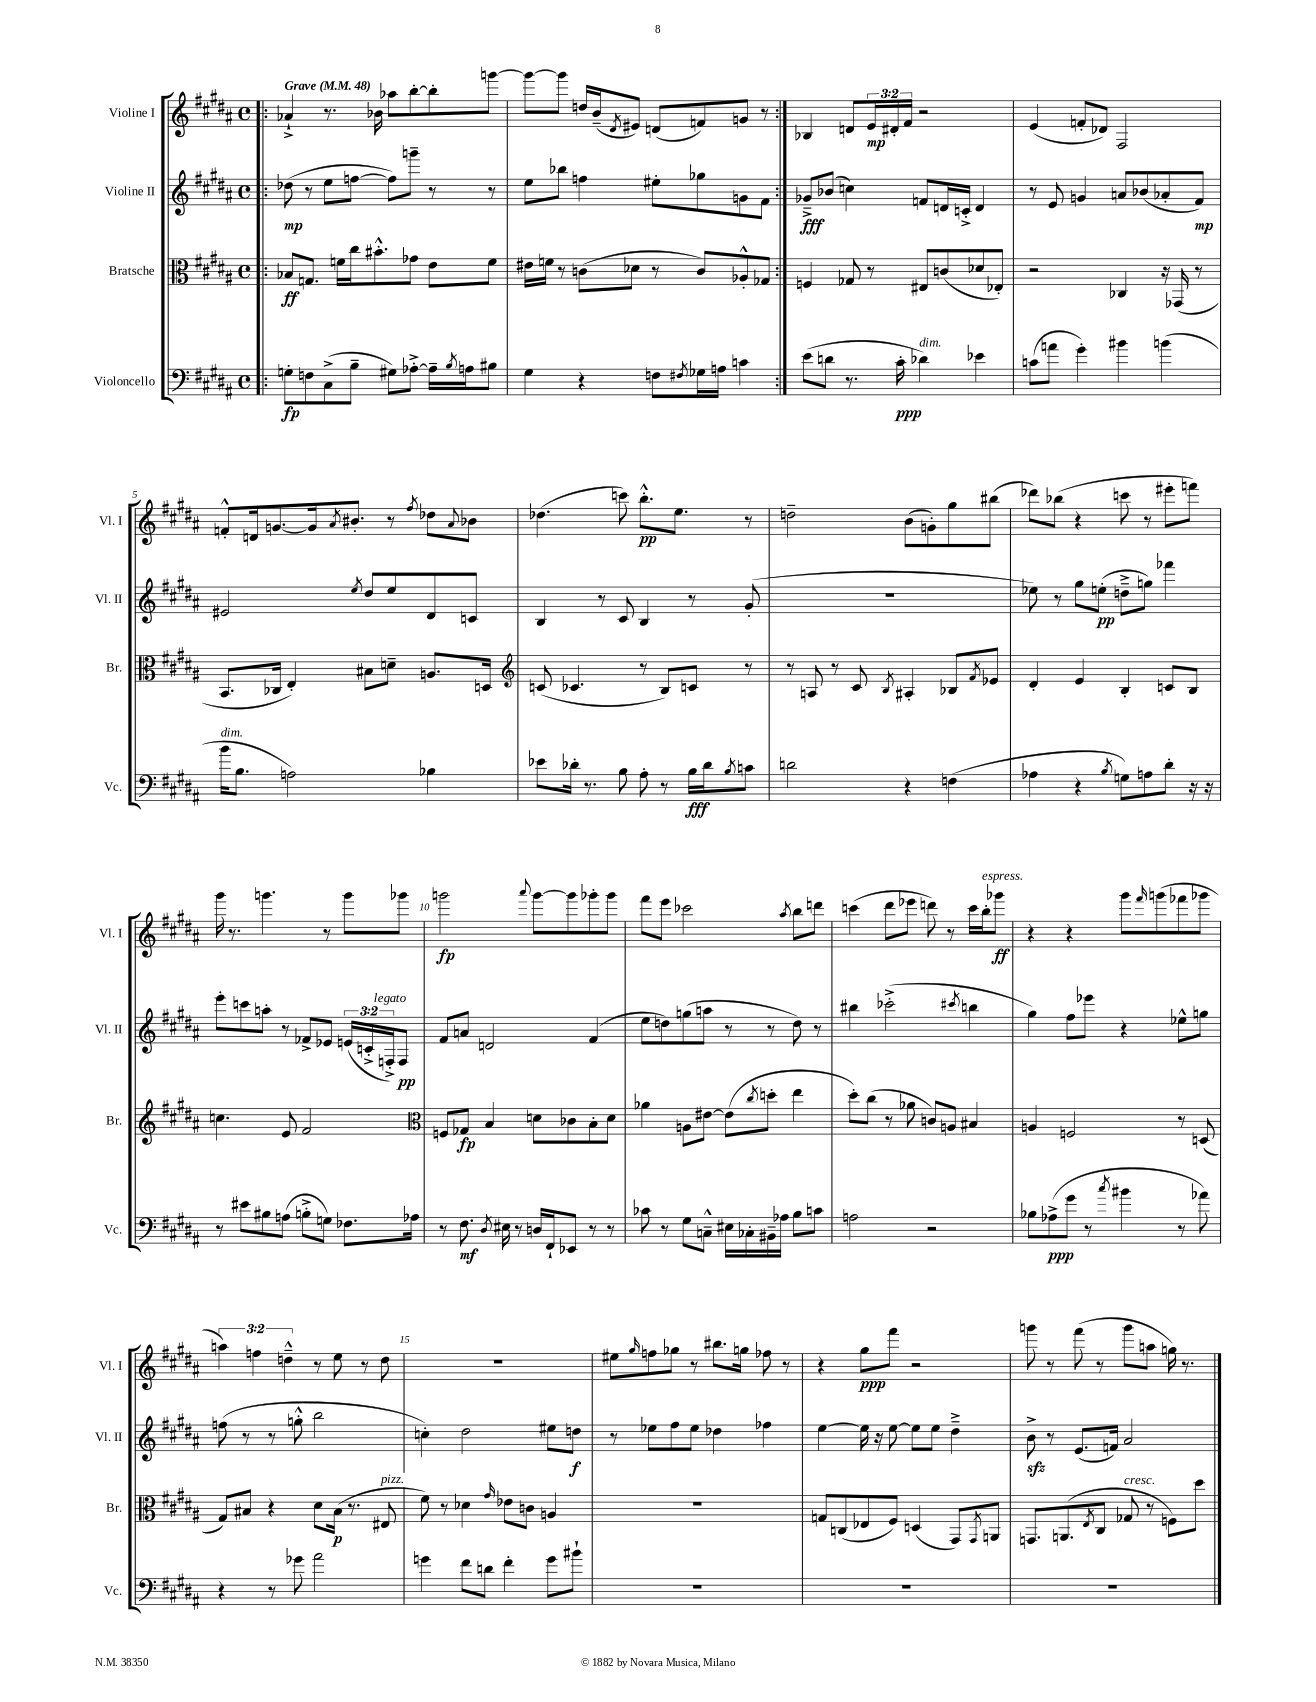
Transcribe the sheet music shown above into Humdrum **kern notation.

**kern	**kern	**kern	**kern
*staff4	*staff3	*staff2	*staff1
*clefF4	*clefC3	*clefG2	*clefG2
*k[f#c#g#d#a#]	*k[f#c#g#d#a#]	*k[f#c#g#d#a#]	*k[f#c#g#d#a#]
*M4/4	*M4/4	*M4/4	*M4/4
*met(c)	*met(c)	*met(c)	*met(c)
*MM48	*MM48	*MM48	*MM48
=!|:	=!|:	=!|:	=!|:
8G'	8B-	(8dd-	4a-`^
8F	8.G	8r	.
(8C#^	.	8ee	8.r
.	16f	.	.
8B~	16cc#	[8ff	.
.	8.b#'^^	.	16b-
8G#)	.	8ff])	8aa-
[8A-'^	8g-	8ggg~	[8bb'
16A-~]	8e	8r	8bb']
8qB	.	.	.
16A	.	.	.
8B#	8f	8r	[8ggg
=	=	=	=
4G#	16e#	8ee	8ggg_
.	16f	.	.
.	8r	8bb-	8ggg]
4r	(8c	4ff	16dd
.	.	.	(16b~
.	.	.	8qd#
.	8d-	.	8e#)
8F	8r	8ee#'	(8d
8qF#	.	.	.
16G-	8c)	8gg-	8f)
16A	.	.	.
4c	8A-'^^	8g	8g
.	8G-	8f#	8r
=:|!	=:|!	=:|!	=:|!
(8e	4F	8g-~^	4B-
8d	.	(8b-	.
8.r	8G-	4cc)	8d
.	8r	.	24e
.	.	.	24d#'
16c#'	.	.	.
.	.	.	24f#
4d-)	8E#	8f	2r
.	(8c	16d	.
.	.	16c'^	.
4e-	8d-	4d	.
.	8E-')	.	.
=	=	=	=
(8c	2r	8r	(4e
8a	.	8e	.
4g#')	.	4g	8f'
.	.	.	8d-)
4b#	4C-	8a	2F#
.	.	(8b-	.
(4b	16r	8a-'	.
.	(16GG-	.	.
.	8r	8f#)	.
=	=	=	=
16b	8.BB	2e#	8f'^^
8.B	.	.	.
.	.	.	16d
.	16C-	.	[8.g
2A)	4E')	.	.
.	.	.	16g]
.	.	.	8qa#
.	.	.	8.b#'
.	.	8qee	.
.	8B#	8dd#	.
.	8d~	8ee	8r
.	.	.	8qff#
4B-	8.A	8d#	8dd-
.	.	.	8qqa#
.	.	8c	8b-
.	16D	.	.
=	=	=	=
*	*clefG2	*	*
8e-	(8c	4B	(4.dd-
16d-'	4.c-	.	.
8.r	.	.	.
.	.	8r	.
8B	.	8c#	8ccc)
8A#'	8r	4B	8.bb'^^
8r	8B)	.	.
.	.	.	8.ee
16B	8c	8r	.
16d-	.	.	.
8qB	.	.	.
8c	8r	(8g#'	8r
=	=	=	=
2d	8r	1r	2dd~
.	8A	.	.
.	8r	.	.
.	8c#	.	.
.	8qB	.	.
4r	4A#'	.	(8b
.	.	.	8g')
(4F	8B-	.	8gg#
.	8qf#	.	.
.	8e-	.	(8bb#
=	=	=	=
4A-	4d#'	8ee-)	8ddd-)
.	.	8r	(8bb-
4r	4e	8gg#	4r
.	.	(8ee'	.
8qB	.	.	.
8G)	4B'	8dd~^	8ccc
8A	.	8gg)	8r
8d#'	8c	4fff-	8eee#'
16r	8B	.	8fff)
16r	.	.	.
=	=	=	=
8r	4.cc	8eee'	16ggg#
.	.	.	8.r
8e#	.	8ccc	.
8B#	.	8aa'	4.ggg
(8A	8e	8r	.
8B'^	2f#	8f-^	.
8G)	.	8e-	8r
8.F-	.	(24e	8ggg
.	.	24c'^	.
.	.	24F'^)	.
.	.	8F	8ggg-
16A-	.	.	.
=	=	=	=
*	*clefC3	*	*
8r	8F	8f#	2ggg
8.F#	8G-	8a	.
.	4B	2d	.
8qD#	.	.	.
16E#	.	.	.
8r	.	.	.
.	.	.	8qqaaa#
16D	8d	.	[8ggg
16FF#`	.	.	.
8EE-	8c-	.	8ggg]
8r	8B'	(4f#	8ggg-'
8r	8d	.	8ggg-
=	=	=	=
8c-	4a-	8ee	8fff#
8r	.	8dd)	8eee
8G#	8A	(8gg	2ccc-
8C~^^	[8e#	8aa	.
16E#	(8e#]	8r	.
16C-'	.	.	.
.	8qcc#	.	.
16BB#~	8dd'	8r	.
16A-	.	.	.
.	.	.	8qaa#
8B	4ee	8dd)	8bb
8c	.	8r	8ddd
=	=	=	=
2A	8dd#')	4bb#	(4ccc
.	(8cc#	.	.
.	8r	(2ccc-'^	8ddd#
.	8a-	.	8eee-
2r	8c)	.	8ddd)
.	8A	.	8r
.	.	8qccc#	.
.	4B#	4bb	16ccc
.	.	.	16bb'
.	.	.	8ggg-
=	=	=	=
8B-	4A	4gg#)	4r
(8A-^	.	.	.
8g#	2F	8ff#	4r
8r	.	8eee-	.
8qcc#	.	.	.
4b#	.	4r	8ggg#
.	.	.	16qqfff#
.	.	.	(8ggg
8r	8r	8ee-^^	8fff-
8a-)	(8D	8gg	8ggg-
=	=	=	=
4r	8G#)	(8ff	6aa)
.	8B#	8r	.
.	.	.	6ff
8r	4r	8r	.
.	.	.	6dd~^^
8g-	.	8gg'^^	.
2a#	8d#	2bb	8r
.	(16B#	.	8ee
.	8.r	.	.
.	.	.	8r
.	8E#	.	8dd
=	=	=	=
4g	8f#)	4cc')	1r
.	8r	.	.
8f#	4d-	2dd#	.
8d	.	.	.
.	16qqg#	.	.
4f#'	8e-	.	.
.	8c	.	.
8g	4A	8ee#	.
8b#`	.	8dd	.
=	=	=	=
1r	1r	8r	8ee#
.	.	.	16qqgg#
.	.	8ee-	8ff
.	.	8ff#	8gg-
.	.	8ee-	8r
.	.	4dd-	8.bb#
.	.	.	16gg
.	.	4ff-	8ff-
.	.	.	8r
=	=	=	=
1r	8G	[4ee	4r
.	(8C	.	.
.	8E-	16ee]	8gg#
.	.	16r	.
.	8F#)	[8ee	8fff#
.	(4D	8ee]	2r
.	.	8ee	.
.	8GG#)	4dd#~^	.
.	8qGG#	.	.
.	8AA	.	.
=	=	=	=
1r	8.GG	8b^	8ggg
.	.	8r	8r
.	(8.AA	.	.
.	.	(8.e	(8fff#
.	8qE	.	.
.	8C#	.	8r
.	.	16f)	.
.	8G-	2a#	8ggg
.	8r	.	8aa
.	8F)	.	16gg)
.	.	.	8.r
.	8dd#	.	.
==	==	==	==
*-	*-	*-	*-
